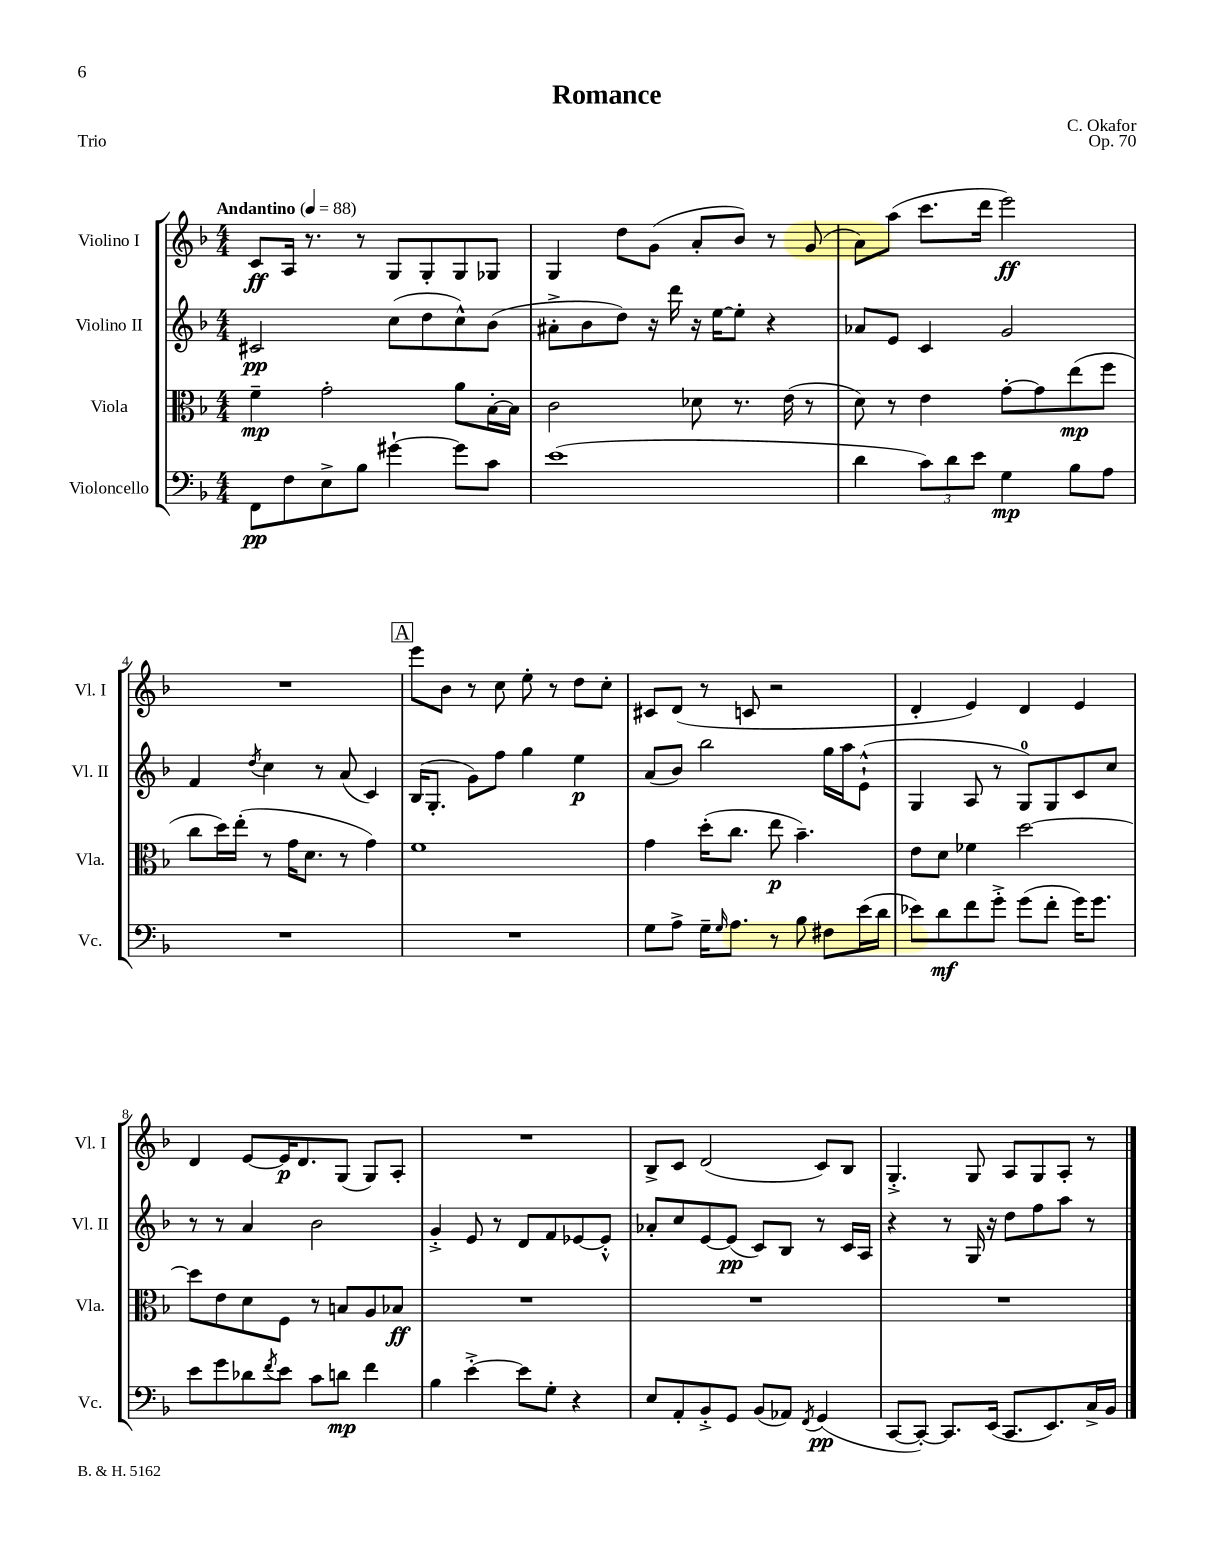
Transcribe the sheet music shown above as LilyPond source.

\header { title = "Romance" composer = "C. Okafor" opus = "Op. 70" piece = "Trio" }
<<
\new StaffGroup <<
\new Staff = "s0" \with { instrumentName = "Violino I" shortInstrumentName = "Vl. I" } {
    \clef treble \key f \major \numericTimeSignature \time 4/4 \tempo "Andantino" 4 = 88
    c'8\ff a16 r8. r8 g8 g8-. g8 ges8 |
    g4 d''8 g'8( a'8-. bes'8) r8 g'8( |
    a'8) a''8( c'''8. d'''16 e'''2\ff) |
    R1 |
    \mark \markup { \box "A" } e'''8 bes'8 r8 c''8 e''8-. r8 d''8 c''8-. |
    cis'8 d'8( r8 c'8 r2 |
    d'4-. e'4) d'4 e'4 |
    d'4 e'8~ e'16\p d'8. g8( g8) a8-. |
    R1 |
    bes8-> c'8 d'2( c'8) bes8 |
    g4.-.-> g8 a8 g8 a8-. r8 \bar "|." |
}
\new Staff = "s1" \with { instrumentName = "Violino II" shortInstrumentName = "Vl. II" } {
    \clef treble \key f \major \numericTimeSignature \time 4/4
    cis'2\pp c''8( d''8 c''8-^) bes'8( |
    ais'8-.-> bes'8 d''8) r16 d'''16 r16 e''16~ e''8-. r4 |
    aes'8 e'8 c'4 g'2 |
    f'4 \acciaccatura { d''8 } c''4 r8 a'8( c'4) |
    \mark \markup { \box "A" } bes16( g8.-. g'8) f''8 g''4 e''4\p |
    a'8( bes'8) bes''2 g''16 a''16 e'8-!-^( |
    g4 a8 r8 g8-0) g8 c'8 c''8 |
    r8 r8 a'4 bes'2 |
    g'4-.-> e'8 r8 d'8 f'8 ees'8~ ees'8-.-^ |
    aes'8-. c''8 e'8~ e'8\pp( c'8) bes8 r8 c'16 a16 |
    r4 r8 g16 r16 d''8 f''8 a''8 r8 \bar "|." |
}
\new Staff = "s2" \with { instrumentName = "Viola" shortInstrumentName = "Vla." } {
    \clef alto \key f \major \numericTimeSignature \time 4/4
    f'4--\mp g'2-. a'8 bes16~-. bes16 |
    c'2 des'8 r8. e'16( r8 |
    d'8) r8 e'4 g'8~-. g'8 e''8\mp( f''8 |
    c''8 d''16) e''16-.( r8 g'16 d'8. r8 g'4) |
    \mark \markup { \box "A" } f'1 |
    g'4 d''16-.( c''8. e''8\p bes'4.--) |
    e'8 d'8 fes'4 d''2~ |
    d''8 e'8 d'8 f8 r8 b8 a8 bes8\ff |
    R1 |
    R1 |
    R1 \bar "|." |
}
\new Staff = "s3" \with { instrumentName = "Violoncello" shortInstrumentName = "Vc." } {
    \clef bass \key f \major \numericTimeSignature \time 4/4
    f,8\pp f8 e8-> bes8 gis'4~-! gis'8 c'8 |
    e'1( |
    d'4 \tuplet 3/2 { c'8) d'8 e'8 } g4\mp bes8 a8 |
    R1 |
    \mark \markup { \box "A" } R1 |
    g8 a8-> g16-- \grace { g16 } a8. r8 bes8 fis8 e'16( d'16 |
    ees'8) d'8\mf f'8 g'8-.-> g'8( f'8-. g'16) g'8. |
    e'8 g'8 des'8 \acciaccatura { f'8 } e'8 c'8 d'8\mp f'4 |
    bes4 e'4~-.-> e'8 g8-. r4 |
    e8 a,8-. bes,8-.-> g,8 bes,8( aes,8) \acciaccatura { f,8 } g,4\pp( |
    c,8~ c,8~-.) c,8. e,16( c,8. e,8.) c16-> bes,16 \bar "|." |
}
>>
>>
